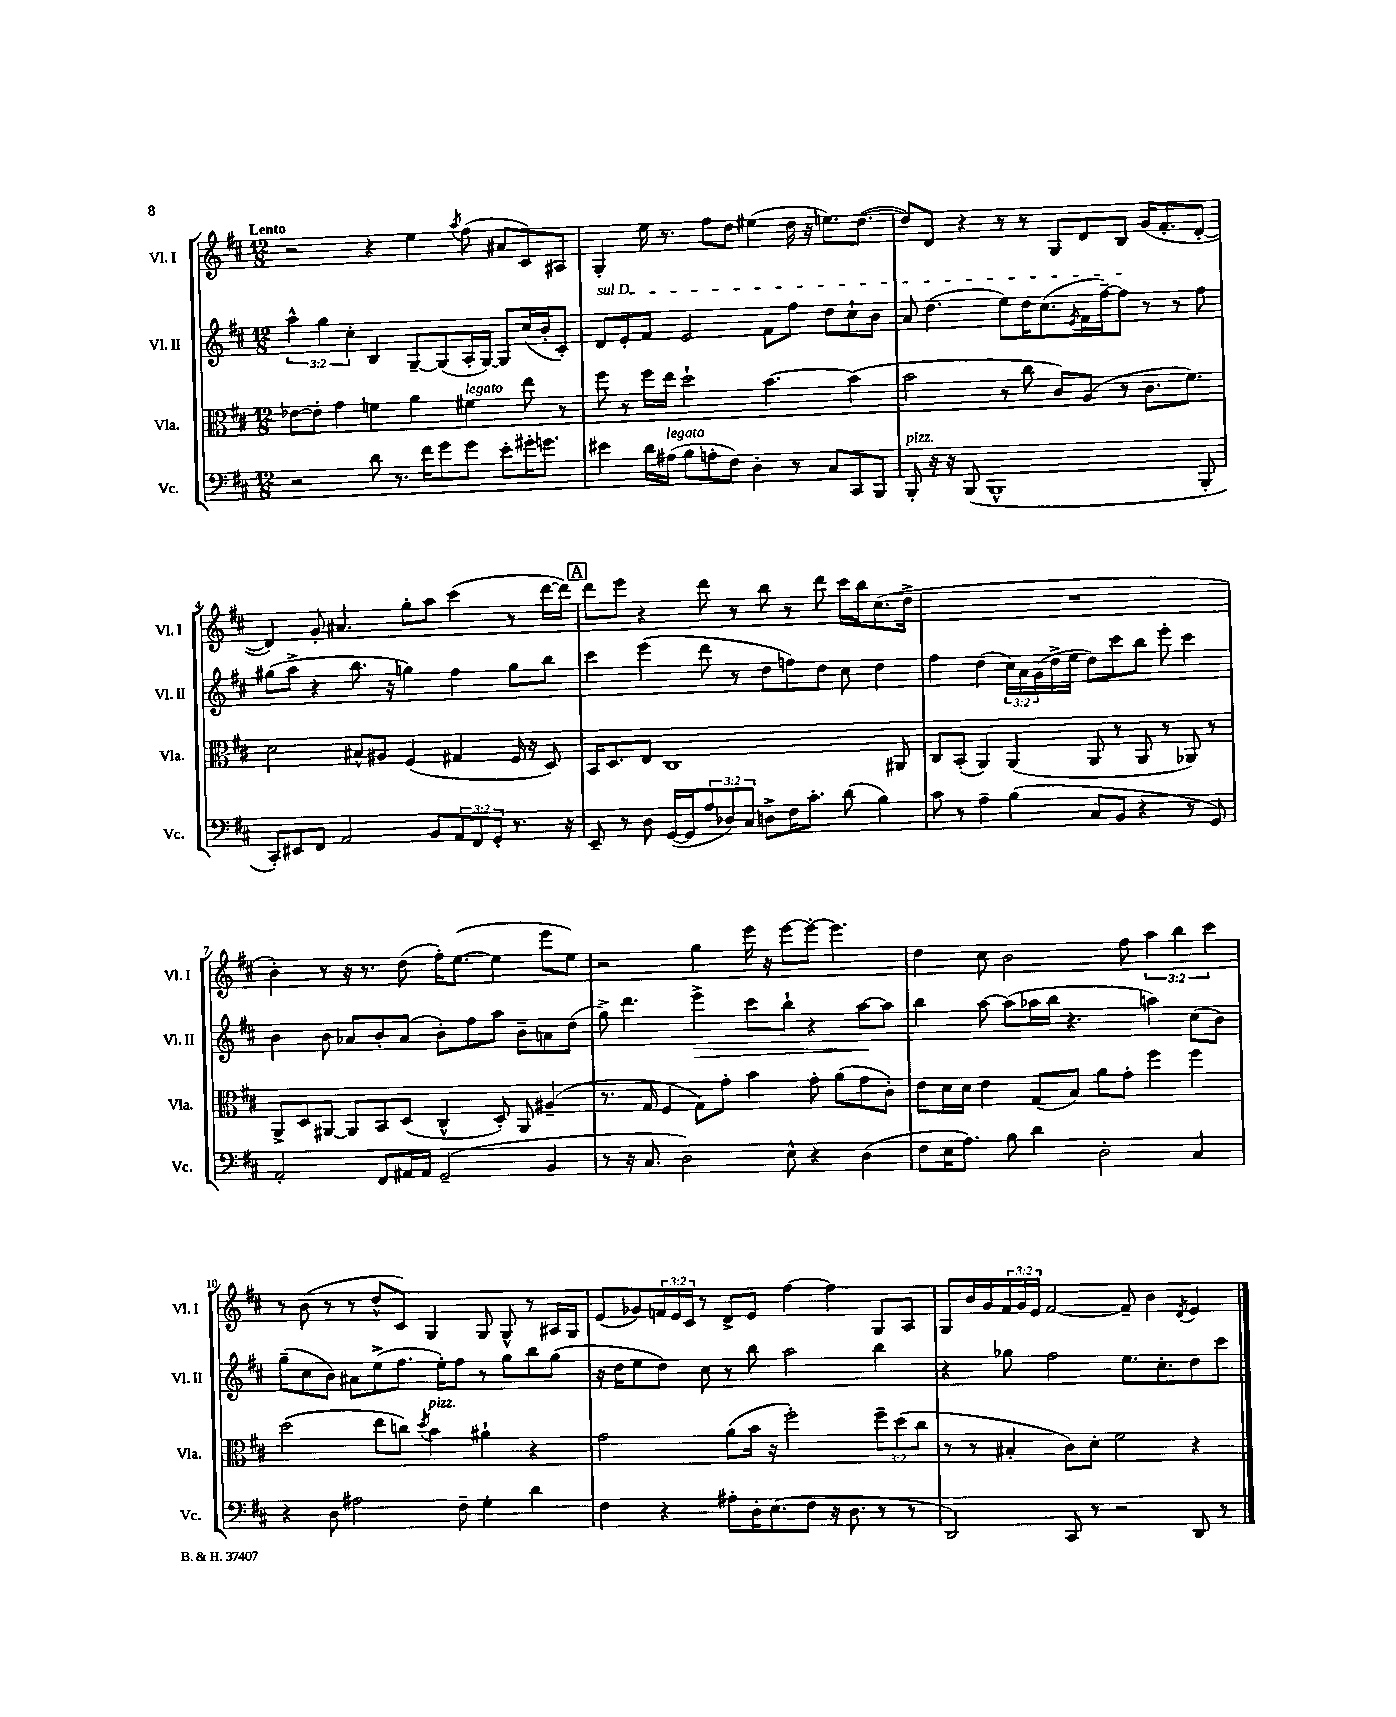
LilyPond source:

<<
\new StaffGroup <<
\new Staff = "s0" \with { instrumentName = "Vl. I" shortInstrumentName = "Vl. I" } {
    \clef treble \key d \major \numericTimeSignature \time 12/8 \override Staff.TupletNumber.text = #tuplet-number::calc-fraction-text \tempo "Lento"
    r2 r4 e''4 \acciaccatura { a''8 } fis''8( ais'8 cis'8) ais8 |
    g4-. e''16 r8. fis''8 d''8 eis''4( d''16 r16 e''8.) d''8.~( |
    d''8) d'8 r4 r8 r8 g8 d'8 b8 g'16( fis'8.-. d'8~-. |
    d'4) g'8-. ais'4. g''8-. a''8 cis'''4( r8 d'''16~ d'''16) |
    \mark \markup { \box "A" } d'''8 e'''8 r4 d'''8 r8 b''8 r8 d'''8 cis'''16 b''16 cis''8.( d''16-> |
    R1. |
    b'4-.) r8 r16 r8. d''8( fis''16-.) e''8.~( e''4 e'''8 e''8) |
    r2 g''4 e'''16 r16 e'''8~ e'''8~-. e'''4. |
    d''4 cis''8 b'2 fis''8 \tuplet 3/2 { a''4 b''4 cis'''4 } |
    r8 b'8( r8 r8 d''8-^ cis'8) g4 g8 g8-^ r8 ais16 g16 |
    e'8( ges'8) \tuplet 3/2 { f'16 e'16 cis'16 } r8 d'8-> e'8 fis''4~ fis''4 g8 a8 |
    g8 b'16 g'16 \tuplet 3/2 { fis'16 g'16 e'16 } fis'2~ fis'8-- b'4 \acciaccatura { d'8 } e'4 \bar "|." |
}
\new Staff = "s1" \with { instrumentName = "Vl. II" shortInstrumentName = "Vl. II" } {
    \clef treble \key d \major \numericTimeSignature \time 12/8 \override Staff.TupletNumber.text = #tuplet-number::calc-fraction-text
    \tuplet 3/2 { a''4-^ g''4 cis''4-. } b4 g8~-- g8( a16-. g16~) g8 cis''16( b'16-. cis'8-.) |
    \once \override TextSpanner.bound-details.left.text = \markup { \italic "sul D" } d'8\startTextSpan e'8-. fis'8 e'2 fis'8 fis''8 d''8 cis''8-! b'8 |
    a'8 d''4.( e''8) d''16 cis''8.( \acciaccatura { e'8 } fis'16 fis''16~--) fis''8\stopTextSpan r8 r8 fis''8 |
    gis''8( a''8-> r4 b''8. r16 g''4) fis''4 g''8 b''8 |
    \mark \markup { \box "A" } cis'''4 e'''4( d'''8 r8 d''8 f''8) d''8 cis''8 d''4 |
    fis''4 d''4( \tuplet 3/2 { cis''16) a'16 g'16( } d''16-> e''16 d''8) cis'''8 b''8 e'''8-. cis'''4 |
    b'4 b'8 aes'8 b'8-. aes'8( b'8-.) fis''8 a''8 b'8-- a'8 d''8( |
    g''8->) d'''4. e'''4->\> cis'''8 b''8-! r4 a''8~\! a''8 |
    b''4 a''8~ a''8( aes''16 b''16 r4. a''4) cis''8( b'8) |
    g''8--( cis''8 b'8) ais'8 e''8->( fis''8. e''16-.) fis''8 r8 g''8 b''8 g''8( |
    r16 d''16 e''8 d''8) cis''8 r8 b''8 a''2 b''4 |
    r4 ges''8 fis''2 e''8. cis''8.-. d''8 cis'''8 \bar "|." |
}
\new Staff = "s2" \with { instrumentName = "Vla." shortInstrumentName = "Vla." } {
    \clef alto \key d \major \numericTimeSignature \time 12/8 \override Staff.TupletNumber.text = #tuplet-number::calc-fraction-text
    ees'8~ ees'8-. g'4 f'4 a'4 fis'4^\markup { \italic "legato" } e''8 r8 |
    fis''8 r8 fis''16 e''16 d''2-! b'4.~ b'4( |
    b'2 r8 cis''8 cis'8) a8( r8 cis'8. fis'8.) |
    d'2 bis8-^ ais8 fis4( gis4 fis16 r16 d8) |
    \mark \markup { \box "A" } b,16 d8. e8 cis1 ais,8 |
    cis8 b,8-.( a,4) a,4( a,8 r8 a,8 r8 aes,8) r8 |
    a,8-> d8 ais,8~ ais,8 b,8 d8( cis4-^ d8-.) ais,8 ais4--( |
    r8. g16 fis4 g8) g'8-. b'4 g'8-. a'8( g'8 cis'8-.) |
    e'8 d'16 d'16 e'4 g8( b8) a'8 g'8-. fis''4 fis''4 |
    d''2( e''8 c''8) \acciaccatura { d''8 } b'4^\markup { \italic "pizz." } ais'4-! r4 |
    g'2 a'8( b'16 r16 fis''2-.) \tuplet 3/2 { fis''8-- d''8( cis''8 } |
    r8 r8 bis4-. cis'8) d'8-. fis'2 r4 \bar "|." |
}
\new Staff = "s3" \with { instrumentName = "Vc." shortInstrumentName = "Vc." } {
    \clef bass \key d \major \numericTimeSignature \time 12/8 \override Staff.TupletNumber.text = #tuplet-number::calc-fraction-text
    r2 d'8 r8. fis'16 g'8 g'8 e'8-. gis'16-. g'8. |
    eis'4 d'16 ais16^\markup { \italic "legato" }( b8 a8-. fis8) d4-. r8 cis8 cis,8 b,,8 |
    b,,8-.^\markup { \italic "pizz." } r16 r16 b,,8( b,,1-^ b,,8-. |
    cis,8-.) eis,8 fis,8 a,2 b,8 \tuplet 3/2 { a,8 fis,8 g,8-. } r8. r16 |
    \mark \markup { \box "A" } e,8-- r8 d8 g,16~( g,16 \tuplet 3/2 { a8 des8) cis8 } d8-> fis16 cis'8.-. d'8( b4) |
    cis'8 r8 a4-- b4( cis8 b,8 r4 r8 g,8) |
    a,2-. fis,8 ais,16 ais,16 g,2--( b,4 |
    r8 r16 cis8. d2) e8-^ r4 d4( |
    fis8 e16 a8.) b8 d'4 d2-. cis4 |
    r4 d8 ais2 fis8-- g4-. d'4 |
    fis4 r4 ais8-. d16-. e8.( fis8 r16 d8. r8 r8 |
    d,2) cis,8 r8 r2 d,8 r8 \bar "|." |
}
>>
>>
